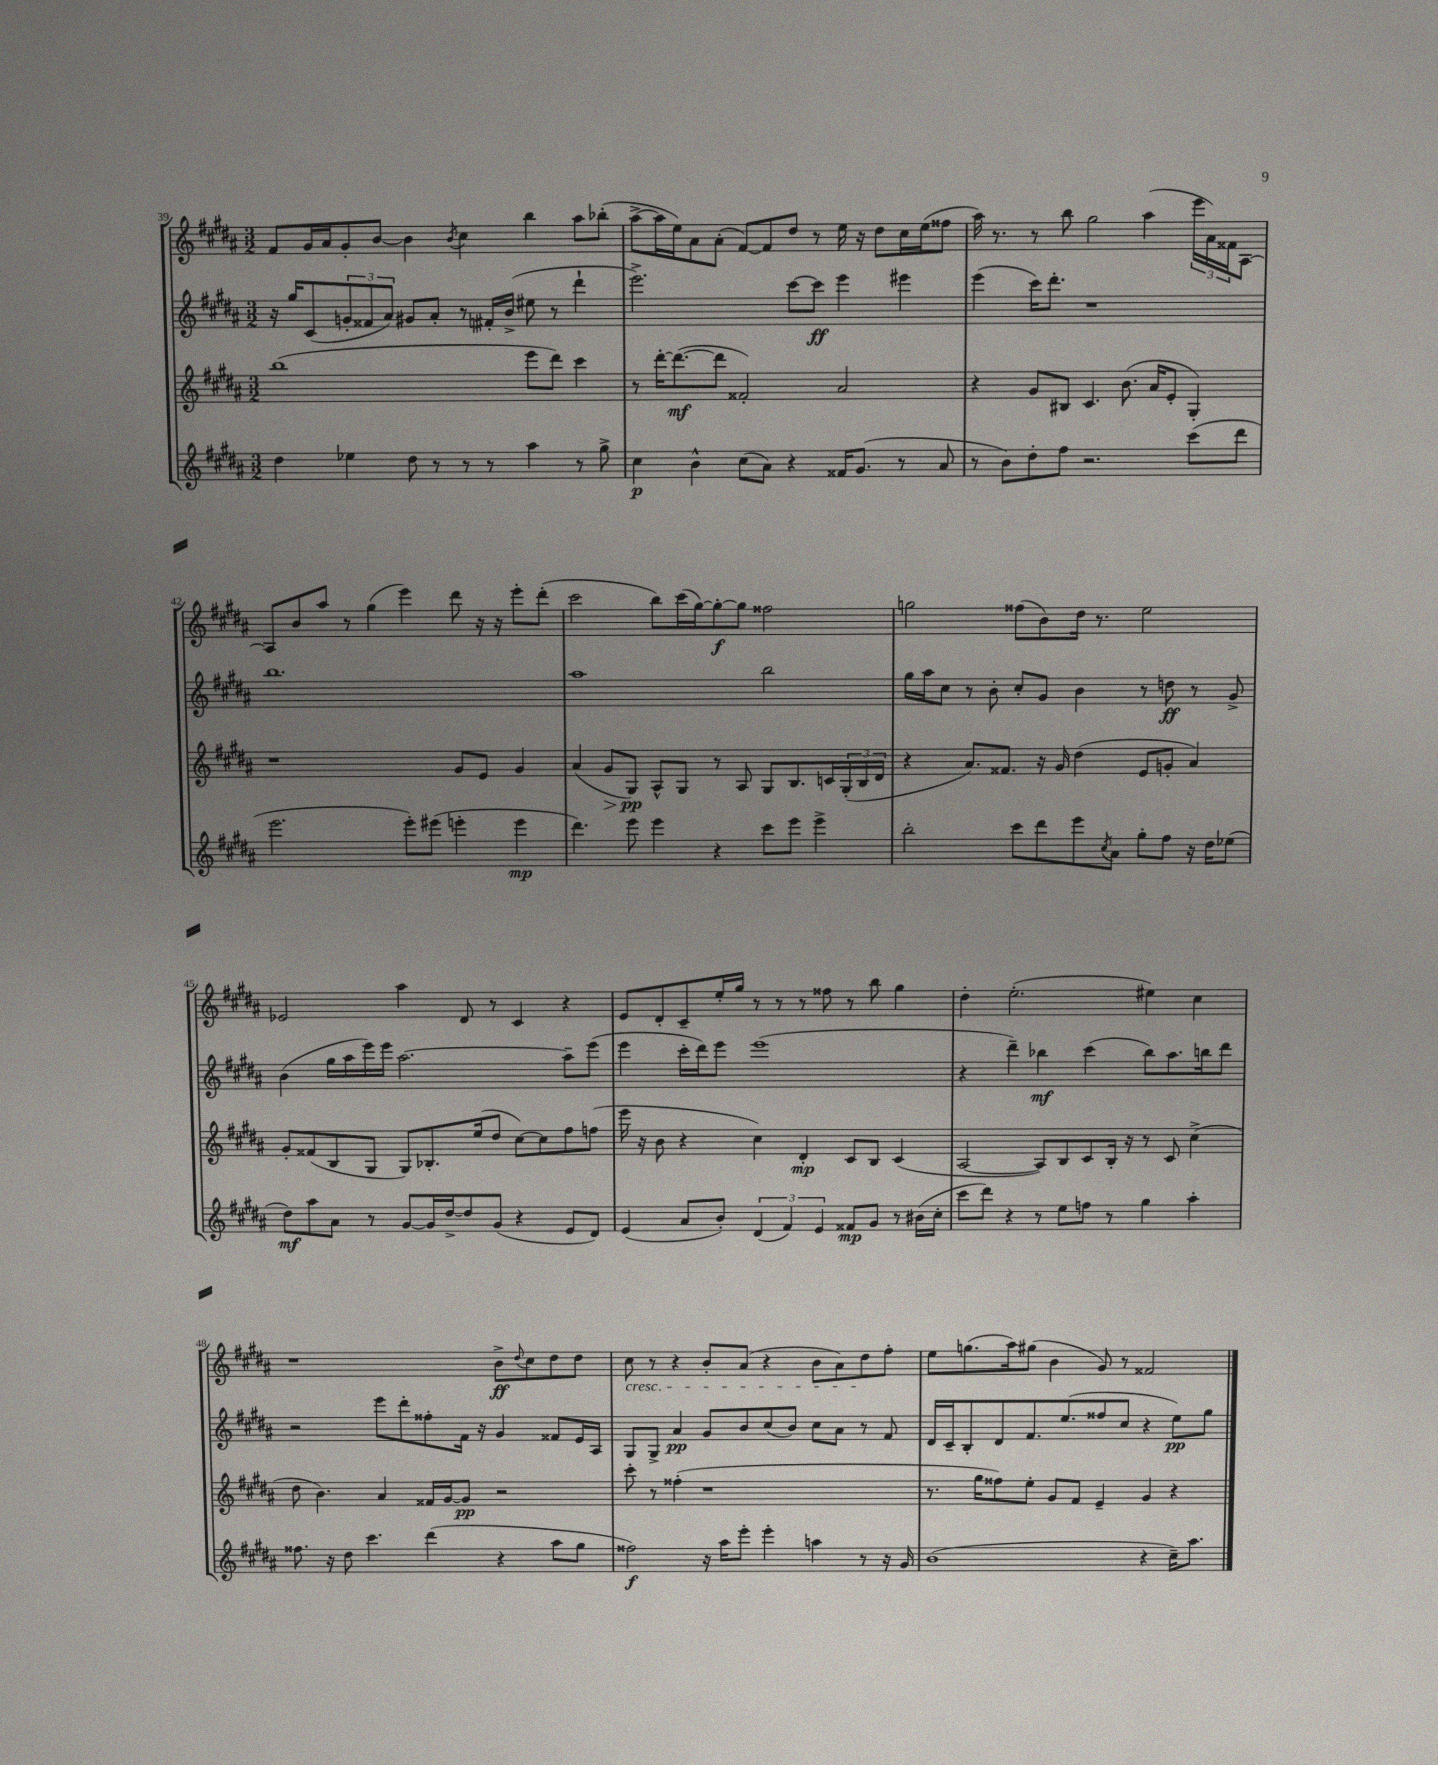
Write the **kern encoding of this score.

**kern	**kern	**kern	**kern
*staff4	*staff3	*staff2	*staff1
*clefG2	*clefG2	*clefG2	*clefG2
*k[f#c#g#d#a#]	*k[f#c#g#d#a#]	*k[f#c#g#d#a#]	*k[f#c#g#d#a#]
*M3/2	*M3/2	*M3/2	*M3/2
4dd#\	(1bb	16r	8f#/L
.	.	16gg#/LK	.
.	.	(8c#/	16g#/L
.	.	.	16a#/J
4ee-\	.	12g'/	8g#'/
.	.	12f##/	.
.	.	.	[8b/J
.	.	12a#/J)	.
8dd#\	.	8g#/L	4b\]
8r	.	8a#'/J	.
.	.	.	8qb/
8r	.	8r	4cc#\
8r	.	16f#'/LL	.
.	.	(16b^/JJ	.
4aa#\	8eee\L	8ee#\	4bb\
.	8ddd#\J)	8r	.
8r	4ccc#\	4ddd#`\	8aa#\L
8gg#^\	.	.	(8bb-'\J
=	=	=	=
4cc#\	8r	2.eee^\)	[8aa#^\L
.	[16ddd#'\LK	.	16aa#\]L
.	(8.ddd#\_	.	16ee\J)
4b^^\	.	.	8a#\
.	8ddd#\]J	.	(8a#'\J
(8cc#\L	2f##'/)	.	[8f#/L)
8a#\J)	.	.	8f#/]
4r	.	[8ccc#\L	8dd#/J
.	.	8ccc#\]J	8r
16f##/LK	2a#/	4eee\	16ee\
(8.g#/J	.	.	16r
.	.	.	8dd#\L
8r	.	4eee#\	16cc#\L
.	.	.	(16ee\J
8a#/	.	.	8ff##\J
=	=	=	=
8r	4r	(4eee\	16aa#\)
.	.	.	8.r
8b\L)	.	.	.
8dd#'\	8g#/L	16ccc#\LK)	8r
.	.	8.ddd#'\J	.
8ff#\J	8B#/J	.	8bb\
2.r	4.c#/	1r	2gg#\
.	(8.b\	.	.
.	.	.	(4aa#\
.	16a#/LK	.	.
.	8e'/J	.	.
(8ccc#\L	4G#'/)	.	24eee\LL
.	.	.	24a#\)
.	.	.	24f##\J
8ddd#\J	.	.	[8A#\J
=	=	=	=
2.eee\	1r	1.bb	8A#/]L
.	.	.	8b/
.	.	.	8aa#/J
.	.	.	8r
.	.	.	(4gg#\
8eee'\L)	.	.	4eee\)
(8eee#\J	.	.	.
4eee'\	8g#/L	.	8ddd#\
.	8e/J	.	16r
.	.	.	16r
4eee\	4g#/	.	8eee'\L
.	.	.	(8ddd#'\J
=	=	=	=
4.ddd#\)	(4a#/	1aa#	2ccc#\
.	8g#/L	.	.
8eee\	8G#/J)	.	.
4eee\	8A#^^/L	.	8bb\L)
.	8G#/J	.	(16ccc#\L
.	.	.	[16gg#\J)
4r	8r	.	8gg#'\_
.	8A#/	.	8gg#\]J
8ccc#\L	8G#/L	2bb\	2ff##\
8eee\J	8.B/	.	.
4eee^\	.	.	.
.	16c/L	.	.
.	(24G#'/	.	.
.	24B/	.	.
.	24d#/JJ	.	.
=	=	=	=
2bb'\	4r	16gg#\LL	2gg\
.	.	16aa#\J	.
.	.	8cc#\J	.
.	8.a#/L)	8r	.
.	.	8b'\	.
.	8.f##/J	.	.
8ccc#\L	.	8cc#'/L	(8ff##\L
8ddd#\	16r	8g#/J	8b\)
.	16g#/	.	.
8eee\	(4dd#\	4b\	16dd#\Jk
.	.	.	8.r
8qcc#/	.	.	.
8a#\J	.	.	.
8gg#'\L	8e/L	8r	2ee\
8ff#\J	8g'/J	8dd\	.
16r	4a#/)	8r	.
16dd#\LK	.	.	.
(8ee-\J	.	8g#^/	.
=	=	=	=
8dd#\L)	8g#'/L	(4b\	2e-/
8aa#\	(8f##/	.	.
8a#\J	8B/	16gg#\LL	.
.	.	16aa#\	.
8r	8G#/J	16eee\)	.
.	.	16eee\JJ	.
[8g#/L	8G#/L)	[2.aa#\	4aa#\
16g#/]L	8.B-'/	.	.
[16dd#^/J	.	.	.
8dd#/]	.	.	8d#/
.	(16ee/k	.	.
(8g#/J	8dd#/J	.	8r
4r	[8cc#\L)	.	4c#/
.	8cc#\]	.	.
8e/L	8ff#\	8aa#~\]L	4r
8d#/J)	(8ff\J	(8eee\J	.
=	=	=	=
(4e/	16eee\	4eee\	8e/L
.	16r	.	.
.	8b\	.	8d#'/
8a#/L	4r	16ccc#'\LL	8c#~/
.	.	16ddd#\J)	.
8b'/J)	.	8eee\J	16ee'/L
.	.	.	16gg#/JJ
(6d#/	4cc#\)	(1eee	8r
.	.	.	8r
6f#/)	.	.	.
.	4d#'/	.	8r
6e/	.	.	.
.	.	.	8ff##\
8f##/L	8c#/L	.	8r
8g#/J	8B/J	.	8bb\
8r	(4c#/	.	4gg#\
(16b#\LL	.	.	.
16cc#'\JJ	.	.	.
=	=	=	=
8ccc#\L	[2A#/	4r	4dd#'\
8ddd#\J)	.	.	.
4r	.	4ddd#~\)	(2.ee'\
8r	8A#/]L)	4bb-\	.
8ee\L	8B/	.	.
8ff\J	8c#/	(4ccc#\	.
8r	16B'/Jk	.	.
.	16r	.	.
4gg#\	8r	8bb-\L)	4ee#\)
.	8c#/	8.aa#\	.
4aa#'\	(4cc#^\	.	4cc#\
.	.	16bb\k	.
.	.	8ddd#\J	.
=	=	=	=
8.ff##\	8dd#\	2r	1r
.	4.b\)	.	.
16r	.	.	.
8dd#\	.	.	.
4.ccc#\	.	.	.
.	4a#/	8eee\L	.
.	.	8ddd#'\	.
(4ddd#\	16f##/LL	8ff##'\	.
.	[16g#/J	.	.
.	8g#/]J	16f#\Jk	.
.	.	16r	.
4r	2r	4g#/	8b^\L
.	.	.	8qqdd#/
.	.	.	8cc#\
8aa#\L	.	8f##/L	8dd#\
8gg#\J	.	16e/L	8dd#\J
.	.	16A#/JJ	.
=	=	=	=
2ff##\)	8ccc#'\	8G#/L	8cc#\
.	8r	8G#^/J	8r
.	(4ff##'\	4a#/	4r
16r	1r	8g#/L	8b'/L
16aa#\LK	.	.	.
8eee'\J	.	8b/	(8a#/J
4eee'\	.	(8cc#/	4r
.	.	8b/J)	.
4aa\	.	8cc#\L	8b\L
.	.	8a#\J	8a#\)
8r	.	8r	8dd#\
16r	.	8f#/	8ff#'\J
16g#/	.	.	.
=	=	=	=
(1b	8.r	16d#/LL	8ee\L
.	.	16c#~/J	.
.	.	8B'/	(8.gg\
.	16gg#\LK	.	.
.	8ff##\)	8d#/	.
.	.	.	16aa#\k)
.	8ee'\J	8.f#/	(8gg#\J
.	8g#/L	.	4b\
.	.	(8.ee/	.
.	8f#/J	.	.
.	4e~/	8ff##/	8g#/)
.	.	8cc#/J	8r
4r	4g#/	4r	2f##/
16cc#~\LK)	4r	8ee\L)	.
8.aa#\J	.	.	.
.	.	8gg#\J	.
==	==	==	==
*-	*-	*-	*-
